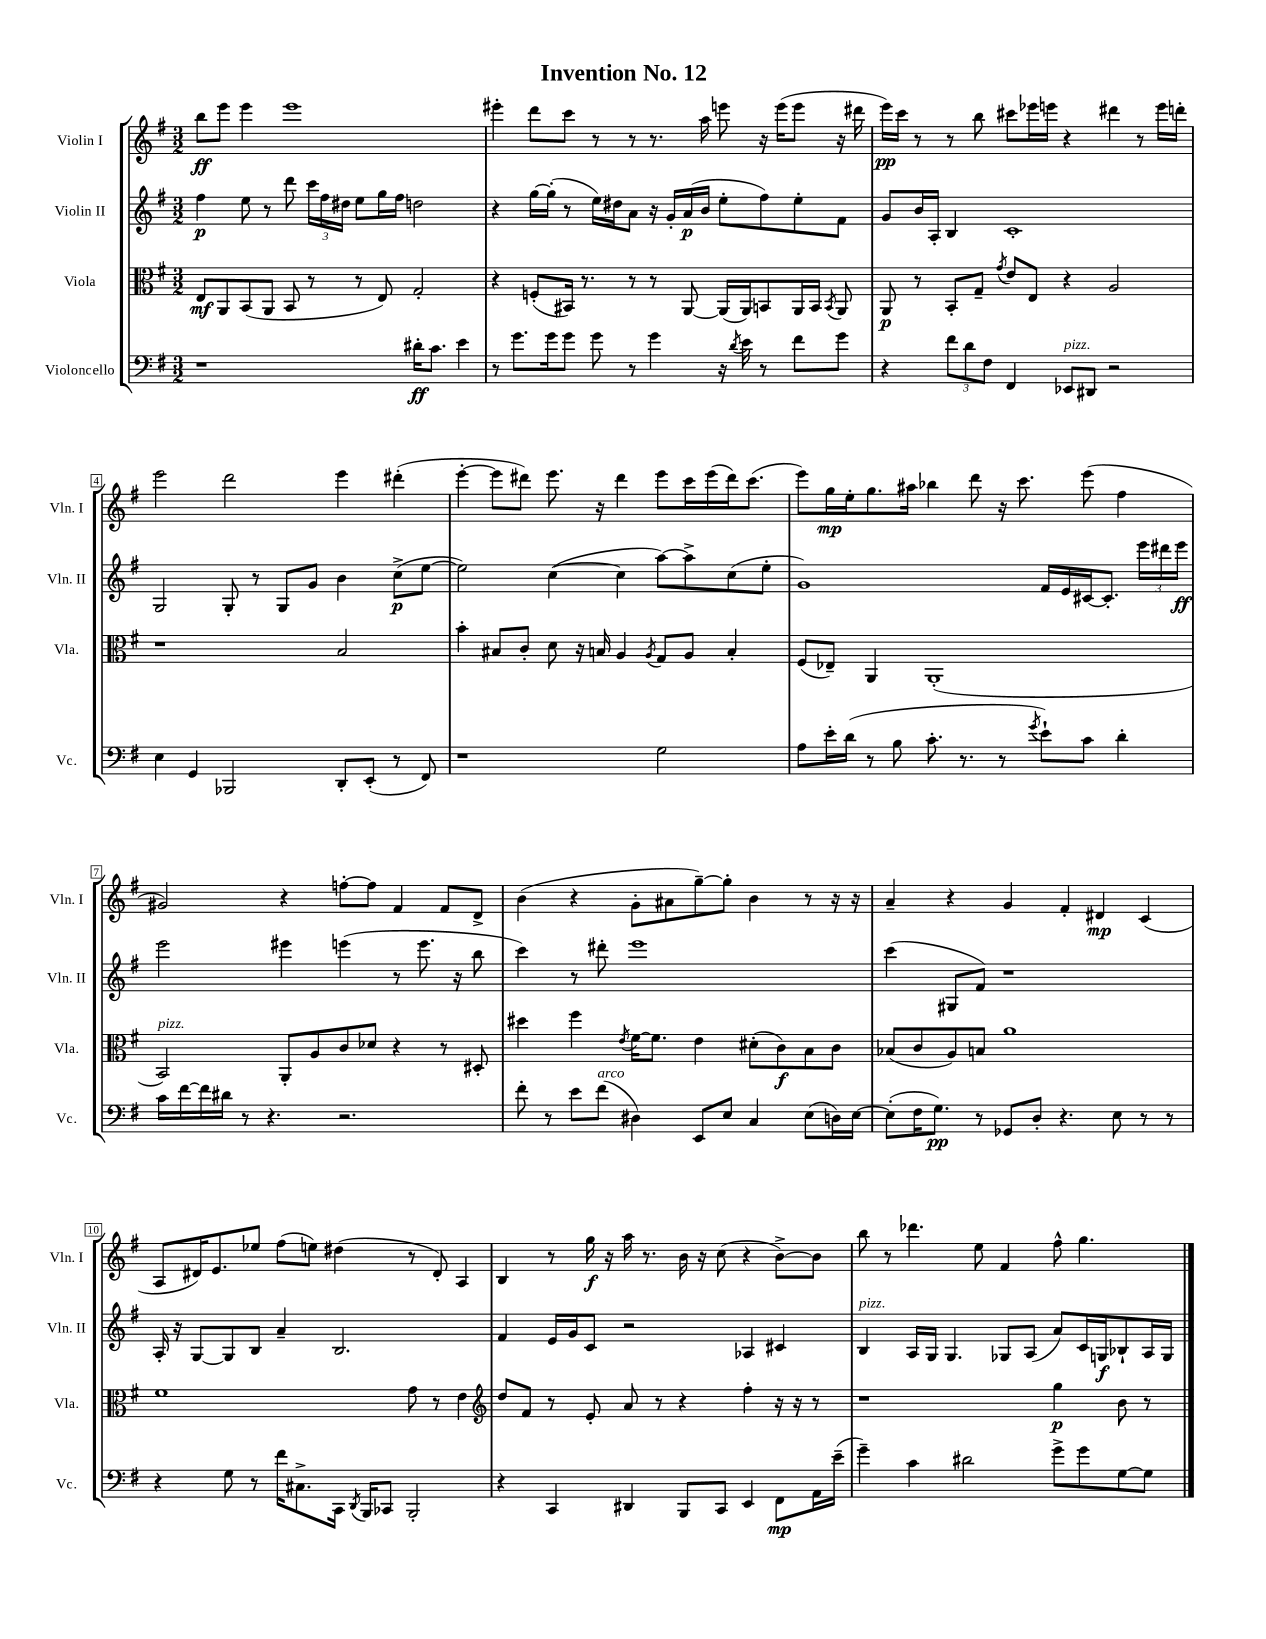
\header { title = "Invention No. 12" }
<<
\new StaffGroup <<
\new Staff = "s0" \with { instrumentName = "Violin I" shortInstrumentName = "Vln. I" } {
    \clef treble \key g \major \numericTimeSignature \time 3/2
    \autoBeamOff b''8[\ff e'''8] e'''4 e'''1 |
    eis'''4-. d'''8[ c'''8] r8 r8 r8. a''16 e'''8 r16 e'''16[( e'''8] r16 dis'''16 |
    e'''16[\pp) c'''16] r8 r8 b''8 cis'''8[ ees'''16 e'''16] r4 dis'''4 r8 e'''16[ d'''16]-. |
    e'''2 d'''2 e'''4 dis'''4-.( |
    e'''4~-. e'''8[ dis'''8]) e'''8. r16 dis'''4 e'''8[ c'''16 e'''16( dis'''16) c'''8.]( |
    e'''8[) g''16\mp e''16-. g''8. ais''16] bes''4 d'''8 r16 c'''8. e'''8( fis''4 |
    gis'2) r4 f''8[~-. f''8] fis'4 fis'8[ d'8]-> |
    b'4( r4 g'8[-. ais'8 g''8~--) g''8]-. b'4 r8 r16 r16 |
    a'4-- r4 g'4 fis'4-. dis'4\mp c'4( |
    a8[ dis'16) e'8. ees''8] fis''8[( e''8]) dis''4( r8 dis'8-.) a4 |
    b4 r8 g''16\f r16 a''16 r8. b'16 r16 c''8( r4 b'8[~->) b'8] |
    b''8 r8 des'''4. e''8 fis'4 fis''8-^ g''4. \bar "|." |
}
\new Staff = "s1" \with { instrumentName = "Violin II" shortInstrumentName = "Vln. II" } {
    \clef treble \key g \major \numericTimeSignature \time 3/2
    \autoBeamOff fis''4\p e''8 r8 d'''8 \tuplet 3/2 { c'''16[ fis''16 dis''16] } e''8[ g''16 fis''16] d''2 |
    r4 g''16[~ g''16]-.( r8 e''16[) dis''16 a'8] r16 g'16[-. a'16\p( b'16] e''8[-. fis''8) e''8-. fis'8] |
    g'8[ b'16 a16]-. b4 c'1-. |
    g2 g8-. r8 g8[ g'8] b'4 c''8[->\p( e''8]~ |
    e''2) c''4~( c''4 a''8[~) a''8-> c''8( e''8]-. |
    g'1) fis'16[ e'16 cis'16~ cis'8.]-. \tuplet 3/2 { e'''16[ dis'''16 e'''16]\ff } |
    e'''2 eis'''4 e'''4( r8 e'''8. r16 b''8 |
    c'''4) r8 dis'''8-. e'''1 |
    c'''4( gis8[ fis'8]) r1 |
    a16-. r16 g8[~ g8 b8] a'4-- b2. |
    fis'4 e'16[ g'16 c'8] r2 aes4 cis'4 |
    b4^\markup { \italic "pizz." } a16[ g16] g4. ges8[ a8]( a'8[) c'16 g16\f bes8-! a16 g16] \bar "|." |
}
\new Staff = "s2" \with { instrumentName = "Viola" shortInstrumentName = "Vla." } {
    \clef alto \key g \major \numericTimeSignature \time 3/2
    \autoBeamOff e8[\mf a,8 b,8( a,8] b,8 r8 r8 e8) g2-. |
    r4 f8[-.( bis,16]) r8. r8 r8 a,8~ a,16[( a,16) b,8 a,16 b,16] \acciaccatura { b,8 } a,8 |
    a,8\p r8 b,8[-. g8]-- \acciaccatura { g'8 } e'8[ e8] r4 a2 |
    r1 b2 |
    b'4-. bis8[ c'8]-. d'8 r16 b16 a4 \acciaccatura { a8 } g8[ a8] b4-. |
    fis8[( ees8]--) a,4 a,1-.( |
    b,2^\markup { \italic "pizz." }) a,8[-. a8 c'8 des'8] r4 r8 dis8-. |
    dis''4 fis''4 \acciaccatura { e'8 } fis'16[~ fis'8.] e'4 dis'8[-.( c'8\f) b8 c'8] |
    bes8[( c'8 a8) b8] a'1 |
    fis'1 g'8 r8 e'4 |
    \clef treble d''8[ fis'8] r8 e'8-. a'8 r8 r4 fis''4-. r16 r16 r8 |
    r1 g''4\p b'8 r8 \bar "|." |
}
\new Staff = "s3" \with { instrumentName = "Violoncello" shortInstrumentName = "Vc." } {
    \clef bass \key g \major \numericTimeSignature \time 3/2
    \autoBeamOff r1 dis'16[-.\ff c'8.] e'4 |
    r8 g'8.[ g'16 g'8] g'8 r8 g'4 r16 \acciaccatura { d'8 } e'16 r8 fis'8[ g'8] |
    r4 \tuplet 3/2 { fis'8[ d'8 fis8] } fis,4 ees,8[^\markup { \italic "pizz." } dis,8] r2 |
    e4 g,4 bes,,2 d,8[-. e,8]-.( r8 fis,8) |
    r1 g2 |
    a8[ e'16-. d'16]( r8 b8 c'8.-. r8. r8 \acciaccatura { g'8 } e'8[-!) c'8] d'4-. |
    c'16[ fis'16~ fis'16 dis'16] r8 r4. r2. |
    fis'8-. r8 e'8[ fis'8]^\markup { \italic "arco" }( dis4) e,8[ e8] c4 e8[( d16) e16]~ |
    e8[-.( fis16 g8.]\pp) r8 ges,8[ d8]-. r4. e8 r8 r8 |
    r4 g8 r8 fis'16[ cis8.-> c,16] \acciaccatura { d,8 } b,,16[ ces,8] b,,2-. |
    r4 c,4 dis,4 b,,8[ c,8] e,4 fis,8[\mp a,16 e'16]--( |
    g'4--) c'4 dis'2 g'8[-> g'8 g8~ g8] \bar "|." |
}
>>
>>
\layout { \context { \Score \override BarNumber.stencil = #(make-stencil-boxer 0.1 0.3 ly:text-interface::print) } }
